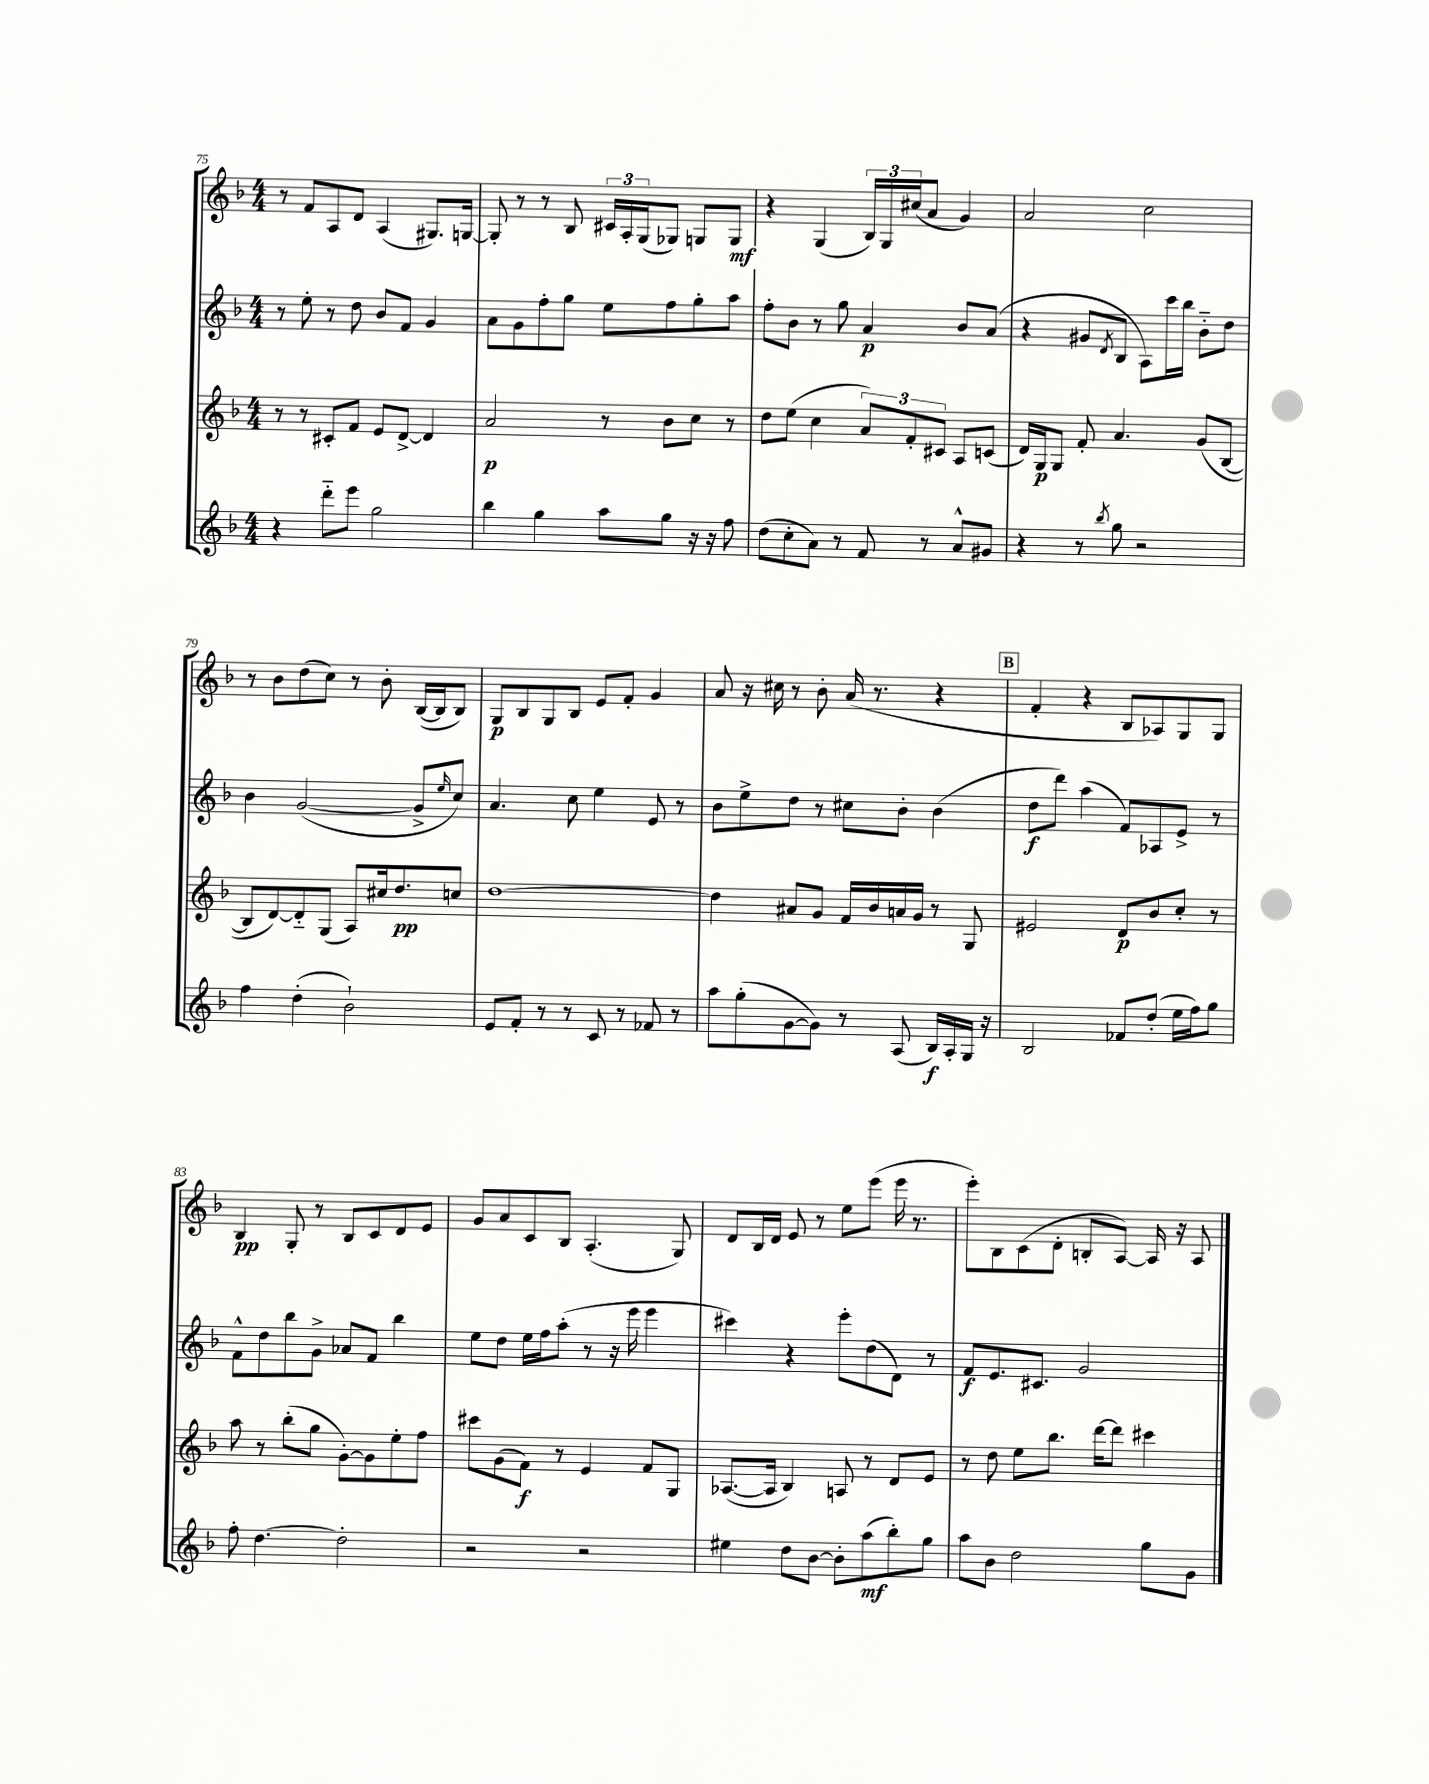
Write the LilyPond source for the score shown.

<<
\new StaffGroup <<
\new Staff = "s0" {
    \clef treble \key f \major \numericTimeSignature \time 4/4
    r8 f'8 a8 d'8 a4( gis8.) g16~ |
    g8-. r8 r8 bes8 \tuplet 3/2 { cis'16 a16-. g16( } ges8) g8 g8\mf |
    r4 g4( \tuplet 3/2 { bes16) g16 cis''16( } a'8 g'4) |
    a'2 c''2 |
    r8 bes'8 d''8( c''8) r8 bes'8-. bes16~( bes16 bes8) |
    g8\p bes8 g8 bes8 e'8 f'8-. g'4 |
    a'8 r16 cis''16 r8 bes'8-. a'16( r8. r4 |
    \mark \markup { \box "B" } f'4-. r4 bes8 aes8) g8 g8 |
    bes4\pp g8-. r8 bes8 c'8 d'8 e'8 |
    g'8 a'8 c'8 bes8 a4.-.( g8) |
    d'8 bes16 d'16 e'8 r8 e''8 e'''8( e'''16 r8. |
    e'''8-.) bes8 c'8( d'8-. b8-. a8~) a16 r16 a8 \bar "|." |
}
\new Staff = "s1" {
    \clef treble \key f \major \numericTimeSignature \time 4/4
    r8 e''8-. r8 d''8 bes'8 f'8 g'4 |
    a'8 g'8 f''8-. g''8 e''8 f''8 g''8-. a''8 |
    f''8-. bes'8 r8 g''8 a'4\p bes'8 a'8( |
    r4 gis'8 \acciaccatura { d'8 } bes8 a8) c'''16 bes''16 bes'8-_ d''8 |
    bes'4 g'2~( g'8-> \grace { e''16 } c''8) |
    a'4. c''8 e''4 e'8 r8 |
    bes'8 e''8-> d''8 r8 cis''8 bes'8-. bes'4( |
    \mark \markup { \box "B" } d''8\f d'''8) a''4( f'8) aes8 e'8-> r8 |
    f'8-^ d''8 bes''8 g'8-> aes'8 f'8 bes''4 |
    e''8 d''8 e''16 f''16 a''8-.( r8 r16 e'''16 e'''4 |
    cis'''4) r4 e'''8-. d''8( d'8) r8 |
    f'8\f e'8. cis'8. g'2 \bar "|." |
}
\new Staff = "s2" {
    \clef treble \key f \major \numericTimeSignature \time 4/4
    r8 r8 cis'8-. f'8 e'8 d'8~-> d'4 |
    a'2\p r8 bes'8 c''8 r8 |
    d''8 e''8( c''4 \tuplet 3/2 { a'8) f'8-. cis'8 } a8 c'8( |
    d'16) g16\p g8 f'8-. a'4. g'8( bes8~ |
    bes8 d'8~) d'8-_ g8( a8) cis''16 d''8.\pp c''8 |
    d''1~ |
    d''4 ais'8 g'8 f'16 bes'16 a'16 g'16 r8 g8 |
    \mark \markup { \box "B" } eis'2 d'8\p bes'8 c''8-. r8 |
    a''8 r8 bes''8-.( g''8 g'8~-.) g'8 e''8-. f''8 |
    cis'''8 g'8( f'8\f) r8 e'4 f'8 g8 |
    aes8.~( aes16 bes4) a8 r8 d'8 e'8 |
    r8 d''8 e''8 bes''8. d'''16~ d'''8 cis'''4 \bar "|." |
}
\new Staff = "s3" {
    \clef treble \key f \major \numericTimeSignature \time 4/4
    r4 d'''8-_ e'''8 g''2 |
    bes''4 g''4 a''8 g''8 r16 r16 f''8 |
    d''8( c''8-. a'8) r8 f'8 r8 a'8-^ gis'8 |
    r4 r8 \acciaccatura { bes''8 } g''8 r2 |
    f''4 d''4-.( bes'2-!) |
    e'8 f'8-. r8 r8 c'8 r8 fes'8 r8 |
    a''8 g''8-.( g'8~ g'8) r8 a8( bes16\f) a16-. g16 r16 |
    \mark \markup { \box "B" } bes2 fes'8 d''8-.( e''16 f''16) g''8 |
    f''8-. d''4.~ d''2-. |
    r2 r2 |
    eis''4 d''8 bes'8~ bes'8-. a''8\mf( bes''8-.) g''8 |
    a''8 bes'8 d''2 g''8 g'8 \bar "|." |
}
>>
>>
\layout { \context { \Score currentBarNumber = #75 } }
